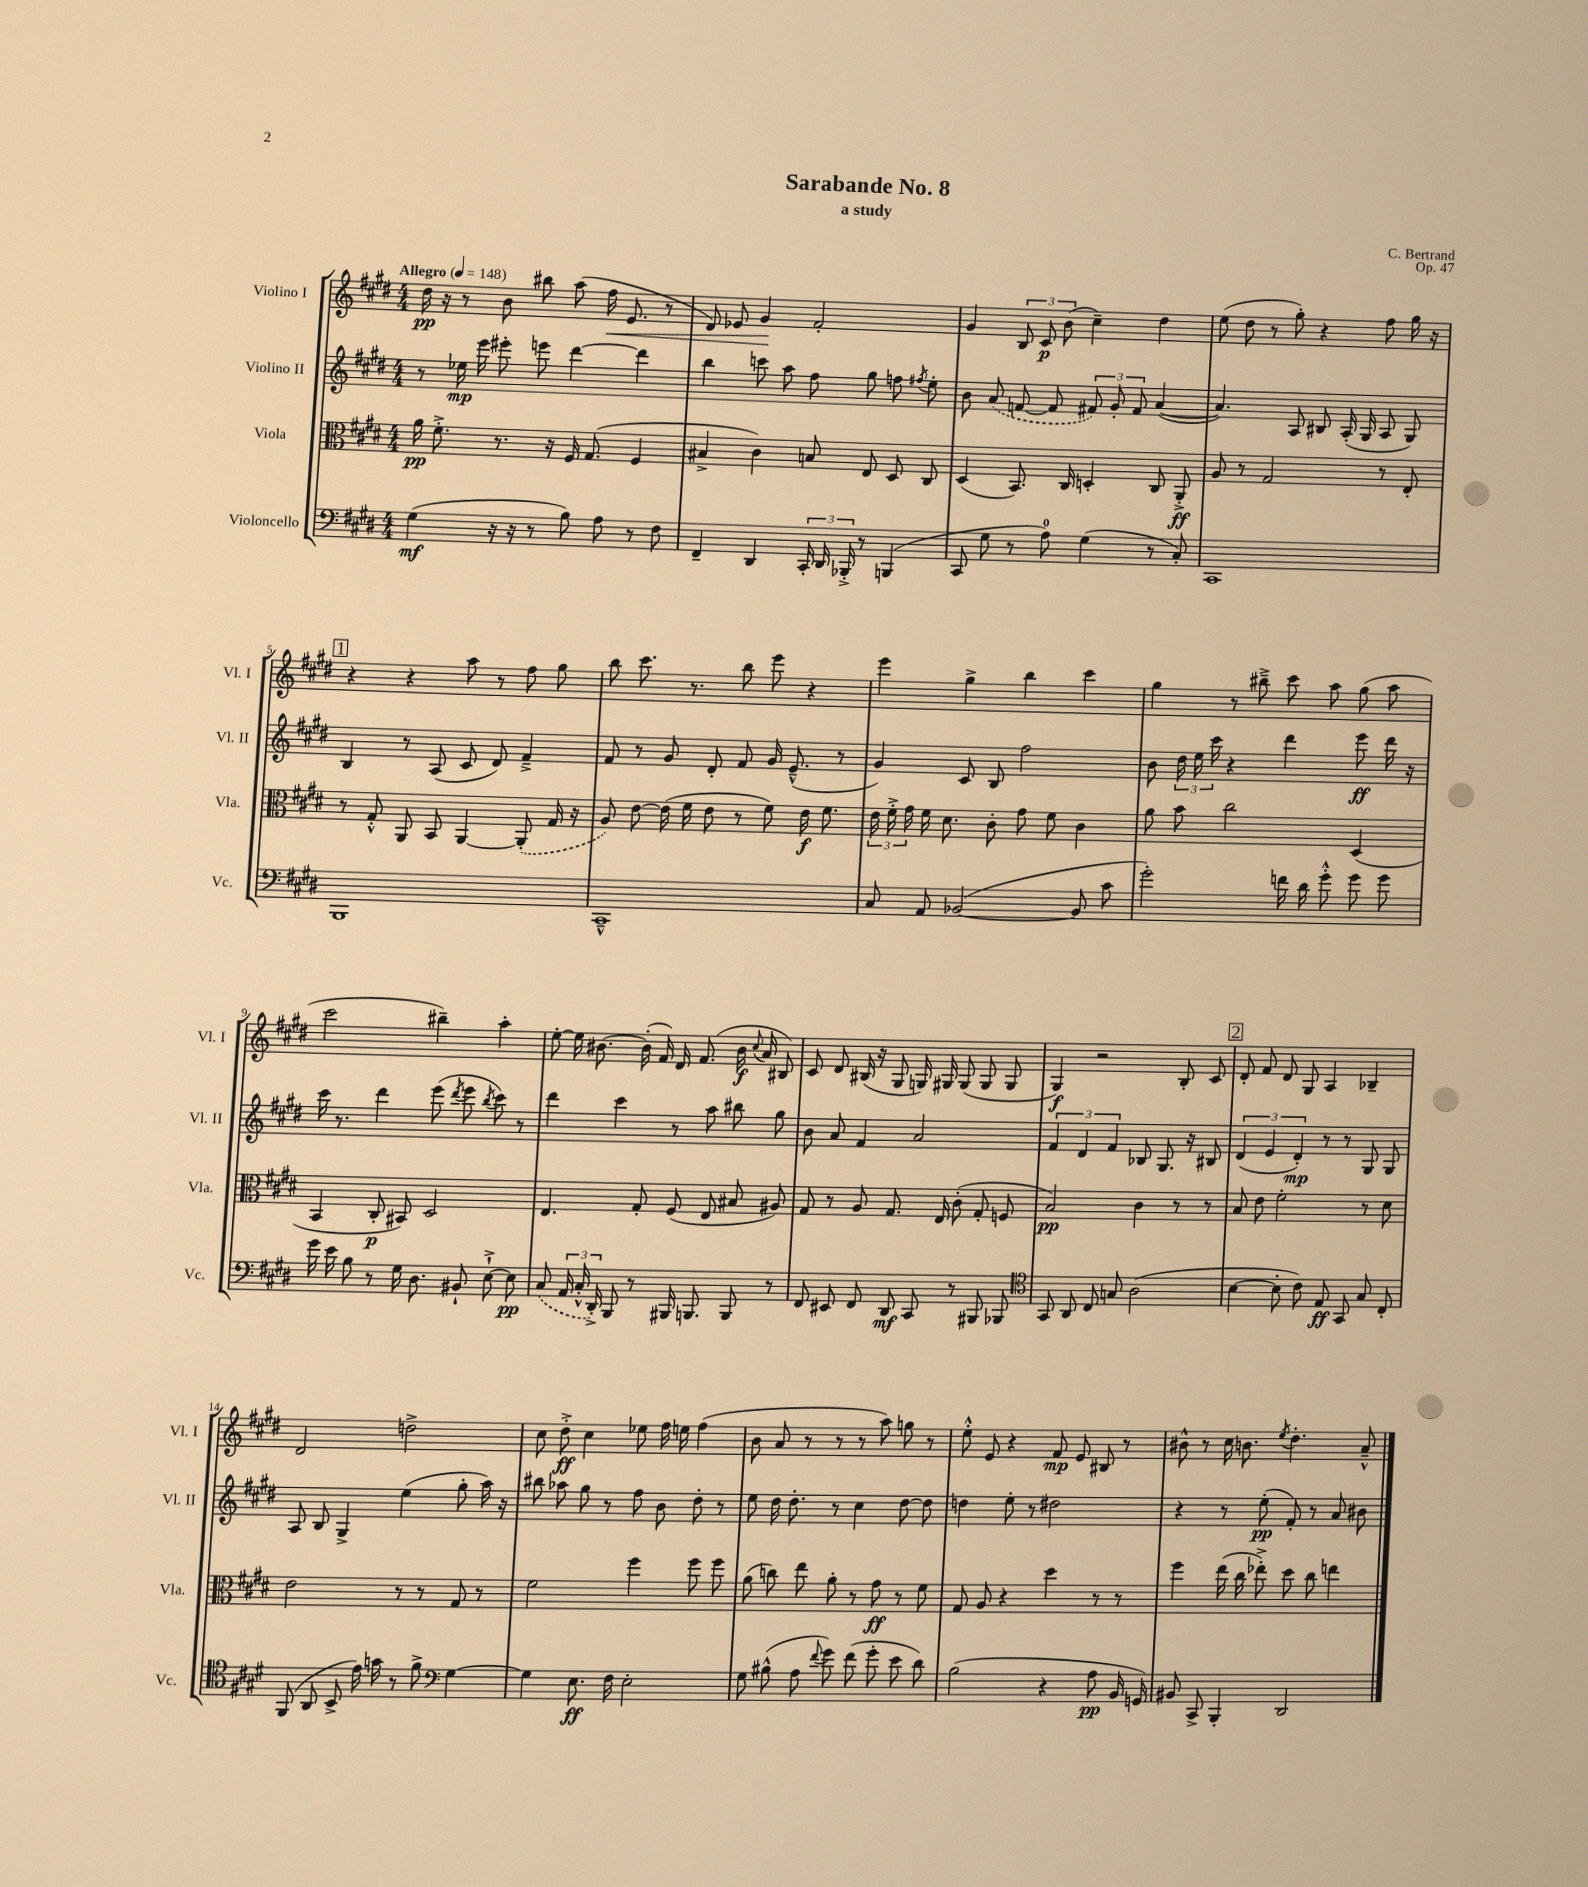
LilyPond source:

\header { title = "Sarabande No. 8" composer = "C. Bertrand" subtitle = "a study" opus = "Op. 47" }
<<
\new StaffGroup <<
\new Staff = "s0" \with { instrumentName = "Violino I" shortInstrumentName = "Vl. I" } {
    \clef treble \key e \major \numericTimeSignature \time 4/4 \tempo "Allegro" 4 = 148
    \autoBeamOff dis''16\pp r16 r8 b'8 bis''8 a''8( fis''16\< e'8. r8 |
    dis'8) ees'8 gis'4\! fis'2-. |
    gis'4 \tuplet 3/2 { b8 cis'8\p b'8( } cis''4--) dis''4 |
    e''8( dis''8 r8 gis''8-.) r4 fis''8 gis''16 r16 |
    \mark \markup { \box "1" } r4 r4 a''8 r8 fis''8 gis''8 |
    b''8 cis'''8. r8. b''8 e'''8 r4 |
    e'''4 gis''4-> b''4 cis'''4 |
    gis''4 r8 bis''8---> cis'''8 a''8 gis''8( a''8 |
    cis'''2 bis''4--) a''4-. |
    e''8~-. e''16 bis'8.~ bis'16-.( fis'16) dis'16 fis'8.( bis'16\f \appoggiatura { cis''8 } a'16 bis8) |
    cis'8 dis'8 bis16( r16 gis8 g16) gis16 gis8( gis8 gis8 |
    gis4\f) r2 b8-. cis'8 |
    \mark \markup { \box "2" } dis'8-. fis'8 dis'8 gis8 a4 bes4-- |
    dis'2 d''2-> |
    cis''8 dis''8-.->\ff cis''4 ees''8 fis''16 e''16 fis''4( |
    b'8 a'8 r8 r8 r8 a''8) g''8 r8 |
    e''8-.-^ e'8 r4 fis'8\mp e'8 bis8 r8 |
    bis'8-^ r8 cis''16 b'8. \acciaccatura { e''8 } dis''4.-. a'8---^ \bar "|." |
}
\new Staff = "s1" \with { instrumentName = "Violino II" shortInstrumentName = "Vl. II" } {
    \clef treble \key e \major \numericTimeSignature \time 4/4
    \autoBeamOff r8 ees''16\mp e'''16 eis'''8-. e'''8 dis'''4~ dis'''4 |
    b''4 c'''8 a''8 fis''8 gis''8 f''8 \acciaccatura { fis''8 } e''8-. |
    b'8 \once \slurDashed a'8( f'8~ f'8 \tuplet 3/2 { fis'8) gis'8-. fis'8 } a'4~( |
    a'4.) a8 bis8 a16-.( gis16 a8 gis8) |
    \mark \markup { \box "1" } b4 r8 a8( cis'8 dis'8) fis'4---> |
    fis'8 r8 gis'8 dis'8-. fis'8 gis'16 e'8.---^( r8 |
    gis'4) cis'8 b8 fis''2 |
    b'8 \tuplet 3/2 { dis''16 e''16 cis'''16 } r4 dis'''4 e'''8\ff dis'''16 r16 |
    cis'''16 r8. dis'''4 e'''8( \acciaccatura { dis'''8 } e'''8 \acciaccatura { b''8 } cis'''8) r8 |
    dis'''4 cis'''4 r8 a''8 bis''8 gis''8 |
    b'8 a'8 fis'4 a'2 |
    \tuplet 3/2 { fis'4 dis'4 fis'4 } bes8 gis8. r16 bis8 |
    \mark \markup { \box "2" } \tuplet 3/2 { dis'4( e'4 dis'4-.\mp) } r8 r8 gis8 gis8 |
    a8 b8 gis4-> e''4( gis''8-. a''16) r16 |
    bis''8 aes''8 gis''8 r8 fis''8 b'8 dis''8-. r8 |
    e''8 dis''16 dis''8.-. r8 cis''4 dis''8~ dis''8 |
    d''4 e''8-. r8 dis''2 |
    r4 r8 e''8-.\pp( fis'8-.) r8 a'8 bis'8 \bar "|." |
}
\new Staff = "s2" \with { instrumentName = "Viola" shortInstrumentName = "Vla." } {
    \clef alto \key e \major \numericTimeSignature \time 4/4
    \autoBeamOff a'16\pp fis'8.-.-> r8. r16 fis16 gis8.( fis4 |
    bis4-> cis'4) b8 e8 dis8 cis8 |
    dis4( b,8.) cis16 d4-. cis8 a,8-.->\ff |
    a8 r8 gis2 r8 e8-. |
    \mark \markup { \box "1" } r8 gis8-.-^ a,8 b,8 a,4~ \once \slurDashed a,8-.( gis16 r16 |
    a8) e'8~ e'16( fis'16 e'8 r8 fis'8) e'16\f fis'8. |
    \tuplet 3/2 { e'16 fis'16-.-> gis'16 } fis'16 dis'8. cis'8-. gis'8 fis'8 cis'4 |
    a'8 b'8 cis''2 dis4( |
    b,4 cis8-.\p bis,8) dis2 |
    e4. gis8-. fis8( e8 bis8 ais8) |
    gis8 r8 a8 gis8. e16 cis'8-.( gis8-. f8 |
    b2\pp) cis'4 r8 r8 |
    \mark \markup { \box "2" } b8 e'8 fis'2-. r8 dis'8 |
    e'2 r8 r8 gis8 r8 |
    fis'2 fis''4 fis''8 fis''8 |
    a'8( c''8) e''8 a'8-. r8 gis'8\ff r8 fis'8 |
    gis8 a8 r4 dis''4 r8 r8 |
    fis''4 e''16( cis''16 ees''8-.->) dis''8 cis''8 e''4 \bar "|." |
}
\new Staff = "s3" \with { instrumentName = "Violoncello" shortInstrumentName = "Vc." } {
    \clef bass \key e \major \numericTimeSignature \time 4/4
    \autoBeamOff gis4\mf( r16 r16 r8 b8) a8 r8 fis8 |
    fis,4-- dis,4 \tuplet 3/2 { cis,16-. dis,16 bes,,16-.-> } r8 b,,4( |
    cis,8 gis8 r8 a8-0) gis4( r8 cis8-.) |
    cis,1 |
    \mark \markup { \box "1" } b,,1 |
    cis,1---^ |
    cis8 a,8 bes,2~( bes,8 cis'8 |
    gis'2-.) f'16 dis'16 gis'8-.-^ gis'8 gis'8 |
    gis'16 e'16 b8 r8 gis16 dis8. bis,8-! e8~-!-> e8\pp |
    \once \slurDashed cis8( \tuplet 3/2 { a,16 cis16-.-^ dis,16-.->) } b,,8 r8 bis,,16 b,,8. b,,8 r8 |
    fis,8 eis,8 fis,8 dis,8\mf cis,8 r8 bis,,8 bes,,8 |
    \clef tenor gis,8 a,8 cis8 g8 a2( |
    \mark \markup { \box "2" } b4~ b8-. cis'8) e8\ff gis,8 gis8 cis8-. |
    fis,8( a,8 b,8-> e'16) g'16 r8 fis'8-> \clef bass gis4~ |
    gis4 e8.\ff fis16 e2-. |
    gis8 bis8-^( a8 \appoggiatura { fis'8 } gis'8) fis'8( gis'8-. e'8 dis'8) |
    b2( r4 a8\pp b,16 g,16) |
    bis,8 cis,8-> b,,4-. dis,2 \bar "|." |
}
>>
>>
